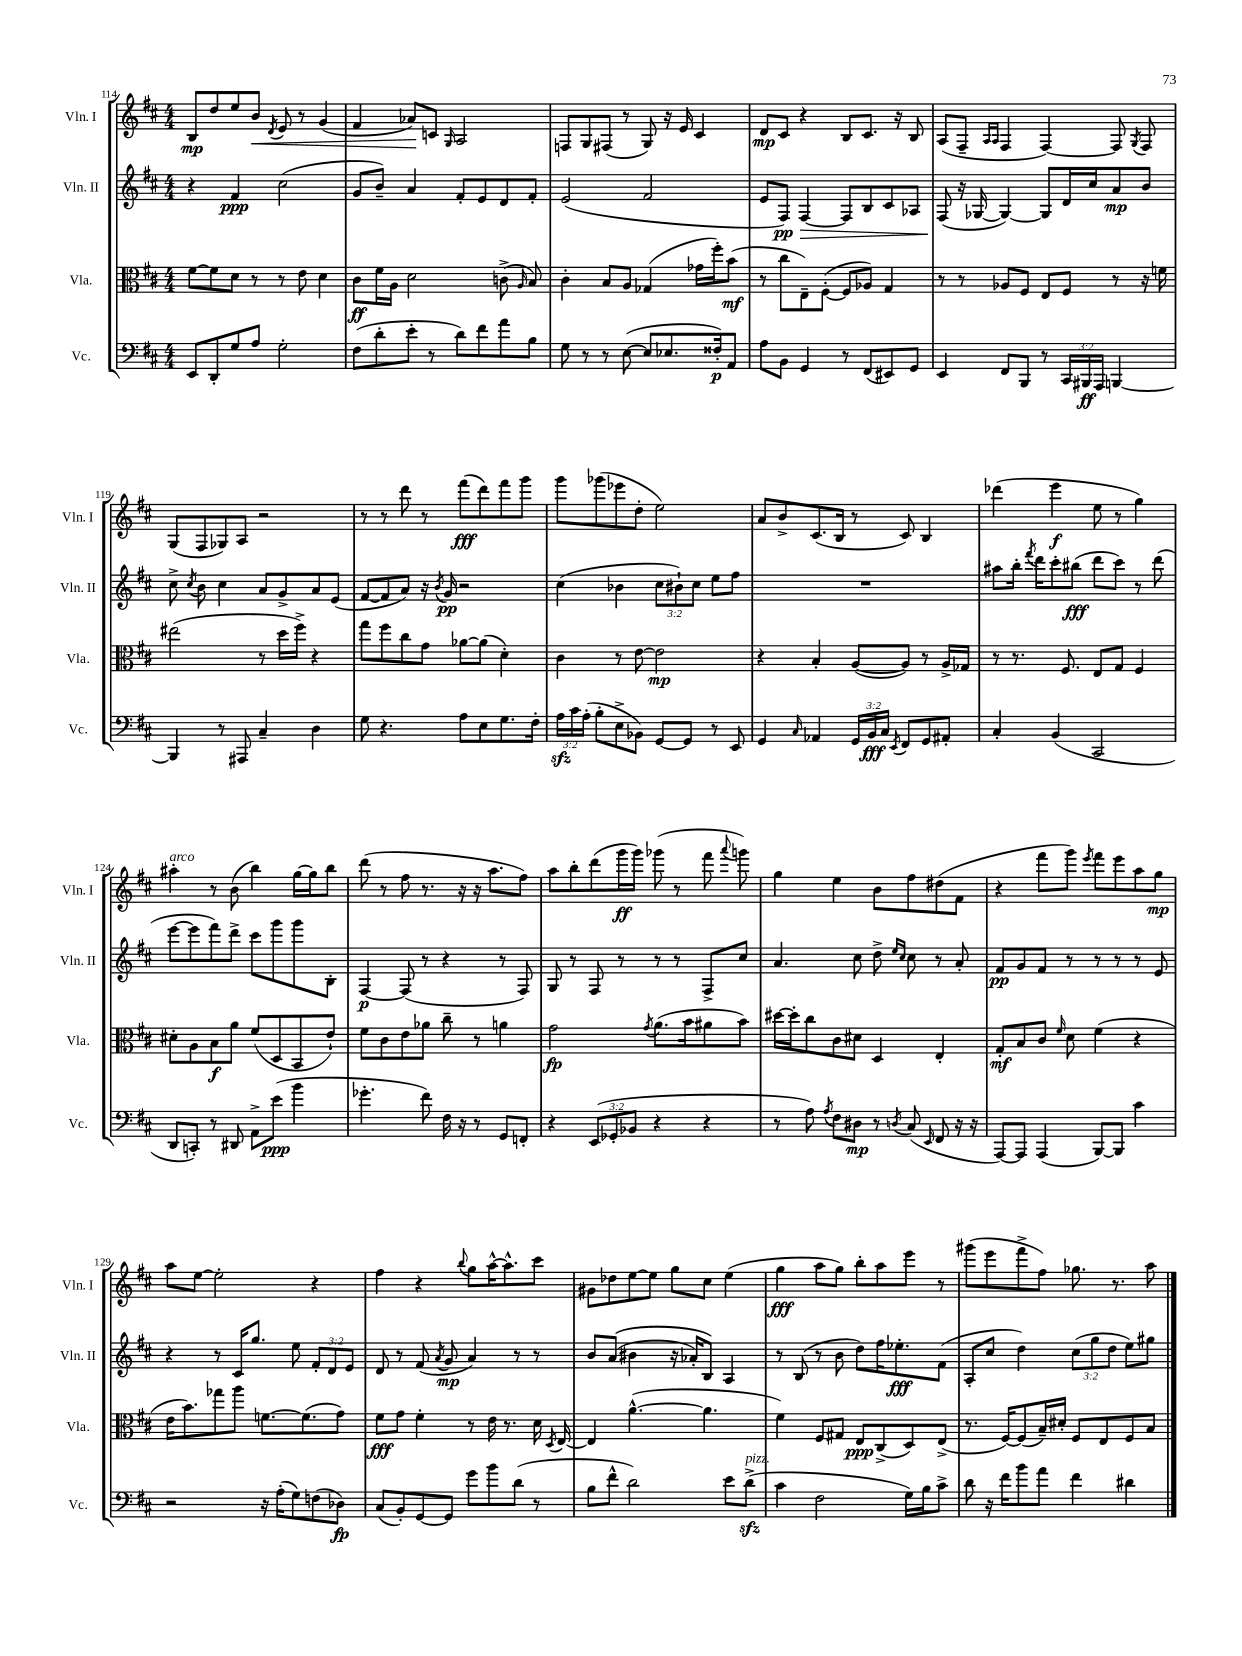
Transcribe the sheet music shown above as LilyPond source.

<<
\new StaffGroup <<
\new Staff = "s0" \with { instrumentName = "Vln. I" shortInstrumentName = "Vln. I" } {
    \clef treble \key d \major \numericTimeSignature \time 4/4
    \autoBeamOff b8[\mp d''8 e''8 b'8]\< \acciaccatura { d'8 } e'8 r8 g'4( |
    fis'4 aes'8[\!) c'8] \grace { g16 } a2 |
    f8[ g8 fis8]( r8 g8) r16 e'16 cis'4 |
    d'8[\mp cis'8] r4 b8[ cis'8.] r16 b8 |
    a8[( fis8]-- \grace { a16[ a16] } fis4 fis4~) fis8 \acciaccatura { g8 } fis8 |
    g8[( fis8 ges8) a8] r2 |
    r8 r8 d'''8 r8 fis'''8[\fff( d'''8) fis'''8 g'''8] |
    g'''8[ ges'''8( ees'''8 d''8]-. e''2) |
    a'8[ b'8-> cis'8.( b16] r8 cis'8) b4 |
    des'''4( e'''4\f e''8 r8 g''4) |
    ais''4-.^\markup { \italic "arco" } r8 b'8( b''4) g''16[~ g''16 b''8] |
    d'''8( r8 fis''8 r8. r16 r16 a''8.[ fis''8]) |
    a''8[ b''8-. d'''8( g'''16\ff g'''16]) ges'''8( r8 fis'''8 \appoggiatura { a'''8 } g'''8) |
    g''4 e''4 b'8[ fis''8 dis''8( fis'8] |
    r4 fis'''8[ g'''8]) \acciaccatura { e'''8 } fis'''8[ e'''8 a''8 g''8]\mp |
    a''8[ e''8]~ e''2-. r4 |
    fis''4 r4 \appoggiatura { b''8 } g''8[ a''16~-^ a''8.-^ cis'''8] |
    gis'8[ des''8 e''8~ e''8] g''8[ cis''8] e''4( |
    g''4\fff a''8[ g''8]) b''8[-. a''8 e'''8] r8 |
    gis'''8[( e'''8 fis'''8-> fis''8]) ges''8. r8. a''8 \bar "|." |
}
\new Staff = "s1" \with { instrumentName = "Vln. II" shortInstrumentName = "Vln. II" } {
    \clef treble \key d \major \numericTimeSignature \time 4/4 \override Staff.TupletNumber.text = #tuplet-number::calc-fraction-text
    \autoBeamOff r4 fis'4\ppp cis''2( |
    g'8[ b'8]--) a'4 fis'8[-. e'8 d'8 fis'8]-. |
    e'2( fis'2 |
    e'8[ fis8]\pp) fis4~\> fis8[ b8 cis'8 aes8] |
    fis8\!( r16 ges16~ ges4~) ges8[ d'16 cis''16 a'8\mp b'8] |
    cis''8-> \acciaccatura { cis''8 } b'8 cis''4 a'8[ g'8-> a'8 e'8]( |
    fis'8[~ fis'8 a'8]) r16 \acciaccatura { b'8 } g'16\pp r2 |
    cis''4( bes'4 \tuplet 3/2 { cis''8[ bis'8-!) cis''8] } e''8[ fis''8] |
    R1 |
    ais''8[ b''16]-. \acciaccatura { fis'''8 } d'''16[ cis'''8-. bis''8]\fff( d'''8[ cis'''8]) r8 d'''8( |
    e'''8[~ e'''8 fis'''8) d'''8]-> cis'''8[ g'''8 g'''8 b8]-. |
    fis4~\p fis8( r8 r4 r8 fis8) |
    g8 r8 fis8 r8 r8 r8 fis8[-> cis''8] |
    a'4. cis''8 d''8-> \grace { e''16[ cis''16] } cis''8 r8 a'8-. |
    fis'8[\pp g'8 fis'8] r8 r8 r8 r8 e'8 |
    r4 r8 cis'16[ g''8.] e''8 \tuplet 3/2 { fis'8[-. d'8 e'8] } |
    d'8 r8 fis'8( \acciaccatura { a'8 } g'8\mp a'4) r8 r8 |
    b'8[ a'8](\( bis'4 r16 aes'16[-.) b8]\) a4 |
    r8 b8( r8 b'8 d''8[) fis''16 ees''8.-.\fff fis'8]( |
    a8[-. cis''8] d''4) \tuplet 3/2 { cis''8[( g''8 d''8] } e''8[) gis''8] \bar "|." |
}
\new Staff = "s2" \with { instrumentName = "Vla." shortInstrumentName = "Vla." } {
    \clef alto \key d \major \numericTimeSignature \time 4/4
    \autoBeamOff fis'8[~ fis'8 d'8] r8 r8 e'8 d'4 |
    cis'8[\ff fis'16 a16] d'2 c'8->( \grace { a16 } b8) |
    cis'4-. b8[ a8] ges4( ges'16[ fis''16-.) b'8]\mf( |
    r8 cis''8[ e8--) fis8]~-.( fis8[ aes8]) g4 |
    r8 r8 aes8[ fis8] e8[ fis8] r8 r16 f'16 |
    eis''2( r8 d''16[ fis''16]->) r4 |
    g''8[ fis''8 cis''8 g'8] aes'8[~ aes'8]( d'4-.) |
    cis'4 r8 e'8~ e'2\mp |
    r4 b4-. a8[~( a8]) r8 a16[-> ges16] |
    r8 r8. fis8. e8[ g8] fis4 |
    dis'8[-. a8 b8\f a'8] fis'8[( d8 b,8 e'8]-!) |
    fis'8[ cis'8 e'8 aes'8] cis''8-- r8 a'4 |
    g'2\fp \acciaccatura { g'8 } a'8.[( b'16 ais'8 b'8]) |
    dis''16[~ dis''16-. cis''8 cis'8 dis'8] d4 e4-. |
    g8[-.\mf b8 cis'8] \grace { fis'16 } d'8 fis'4( r4 |
    e'16[ b'8.) ges''8 a''8] f'8.[~ f'8.( g'8]) |
    fis'8[\fff g'8] fis'4-. r8 e'16 r8. d'16 \acciaccatura { d8 } e16~ |
    e4 a'4.~-^( a'4. |
    fis'4) fis8[ gis8] e8[\ppp cis8->( d8) e8]->( |
    r8. fis16[~) fis8( b16--) dis'16]-. fis8[ e8 fis8 b8] \bar "|." |
}
\new Staff = "s3" \with { instrumentName = "Vc." shortInstrumentName = "Vc." } {
    \clef bass \key d \major \numericTimeSignature \time 4/4 \override Staff.TupletNumber.text = #tuplet-number::calc-fraction-text
    \autoBeamOff e,8[ d,8-. g8 a8] g2-. |
    fis8[( d'8-. e'8]-. r8 d'8[) fis'8 a'8 b8] |
    g8 r8 r8 e8~( e8[ ees8. fisis16-.\p) a,8] |
    a8[ b,8] g,4 r8 fis,8[( eis,8) g,8] |
    e,4 fis,8[ b,,8] r8 \tuplet 3/2 { cis,16[ bis,,16\ff a,,16] } b,,4~ |
    b,,4 r8 ais,,8 cis4-- d4 |
    g8 r4. a8[ e8 g8. fis16]-. |
    \tuplet 3/2 { a16[\sfz cis'16 a16]-.( } b8[-. e8-> bes,8]) g,8[~ g,8] r8 e,8 |
    g,4 \grace { cis16 } aes,4 \tuplet 3/2 { g,16[ b,16\fff cis16] } \acciaccatura { e,8 } fis,8[ g,8 ais,8]-. |
    cis4-. b,4( cis,2 |
    d,8[ c,8]-.) r8 dis,8 a,8[-> e'8]\ppp( b'4 |
    ges'4.-. fis'8) fis16 r16 r8 g,8[ f,8]-. |
    r4 \tuplet 3/2 { e,8[( ges,8-. bes,8] } r4 r4 |
    r8 a8) \acciaccatura { a8 } fis8[ dis8]\mp r8 \acciaccatura { d8 } cis8( \grace { e,16 } fis,8 r16 r16 |
    a,,8[~) a,,8] a,,4( b,,8[~) b,,8] cis'4 |
    r2 r16 a16[-.( g8) f8( des8]\fp) |
    cis8[( b,8-.) g,8~ g,8] g'8[ b'8 d'8]( r8 |
    b8[ fis'8]-^ d'2) e'8[ d'8]->\sfz^\markup { \italic "pizz." }( |
    cis'4 fis2 g16[) b16 cis'8]-> |
    d'8 r16 fis'16[ b'8 a'8] fis'4 dis'4 \bar "|." |
}
>>
>>
\layout { \context { \Score currentBarNumber = #114 } }
